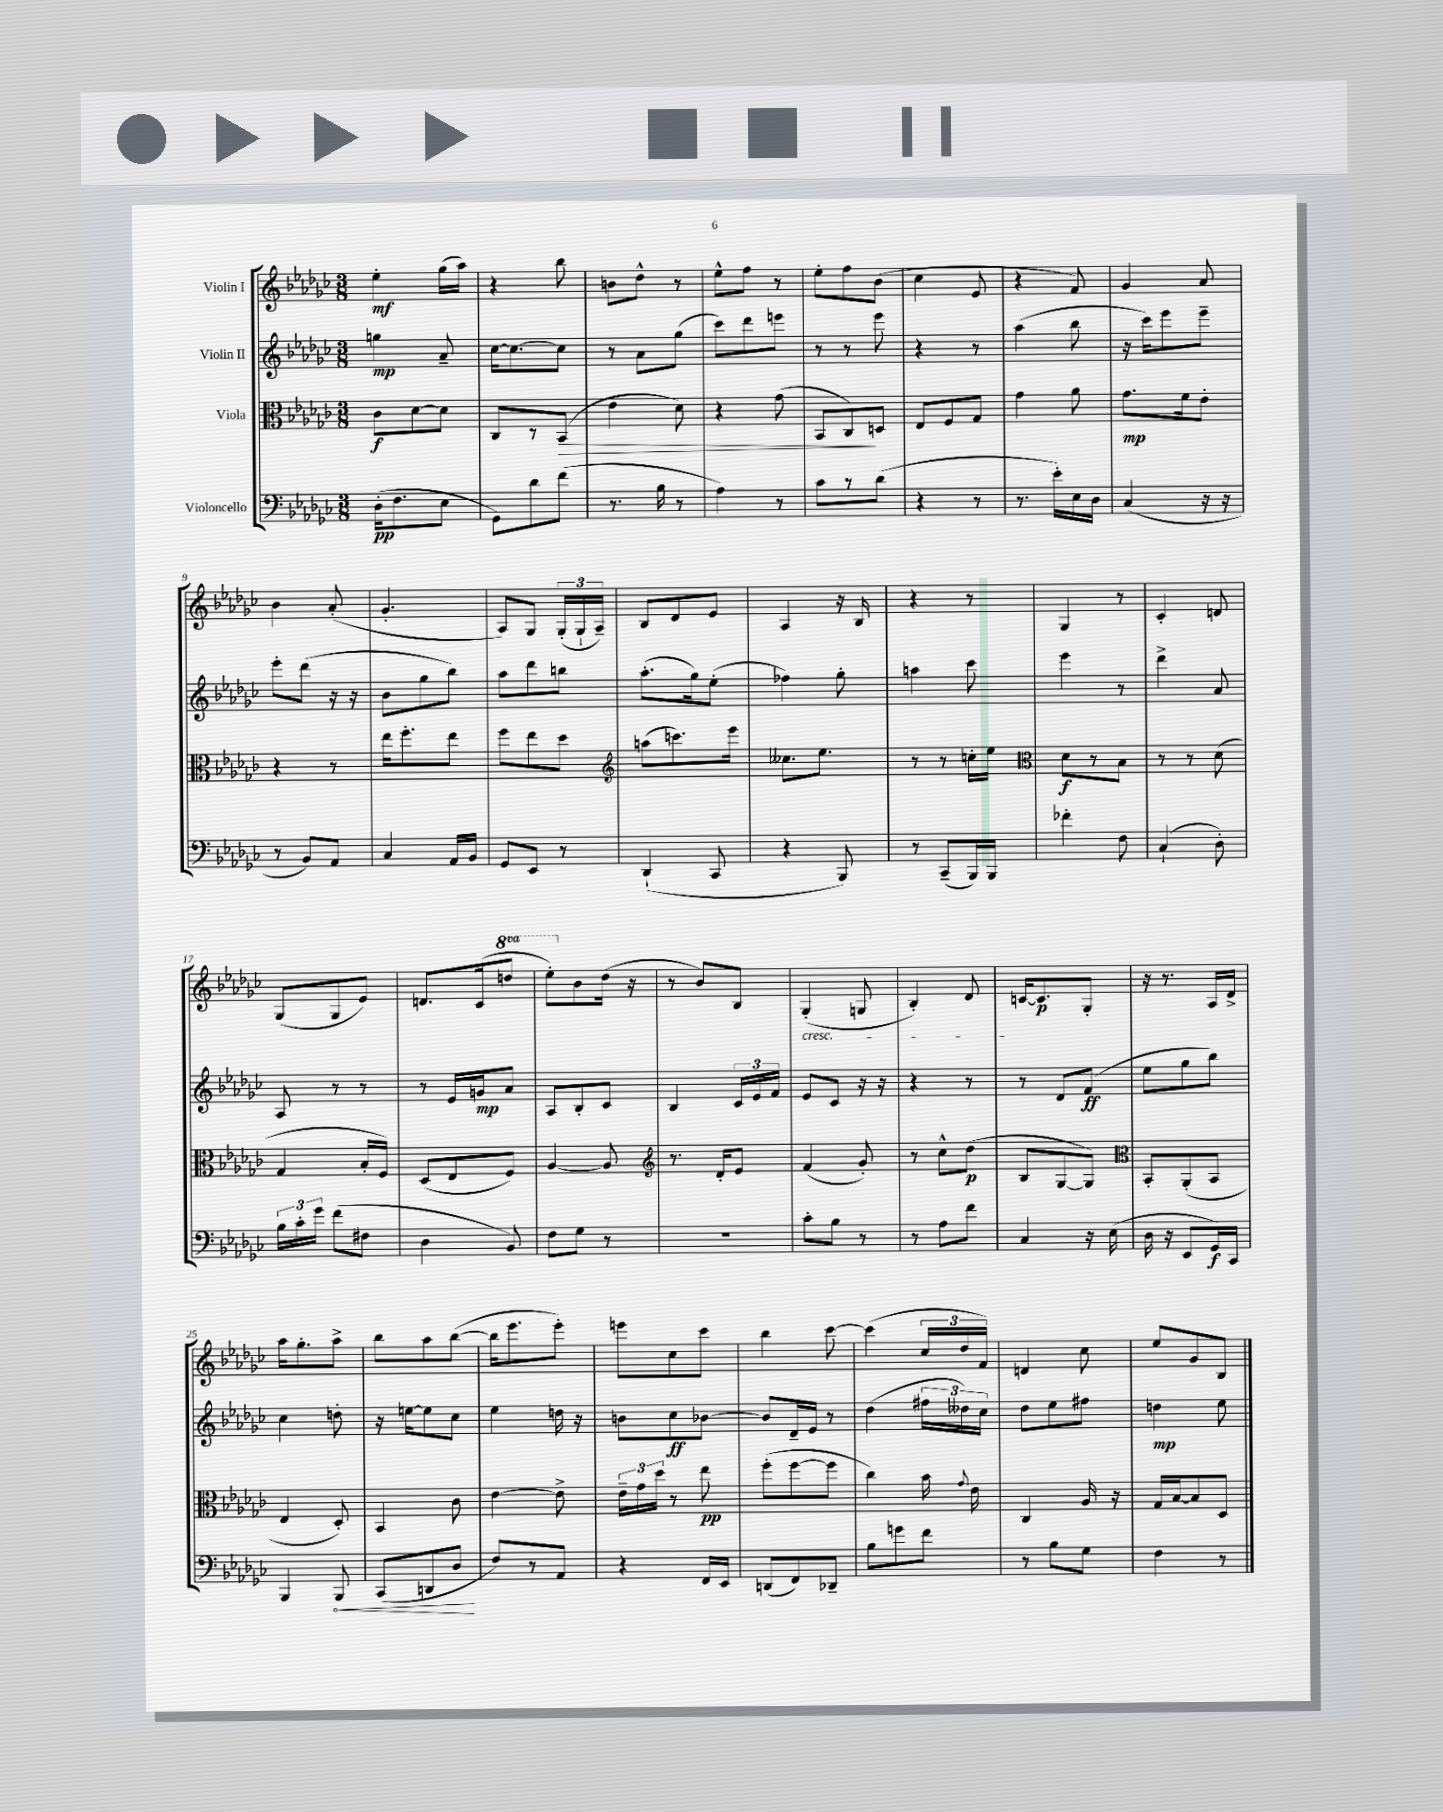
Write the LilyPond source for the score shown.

<<
\new StaffGroup <<
\new Staff = "s0" \with { instrumentName = "Violin I" } {
    \clef treble \key ges \major \numericTimeSignature \time 3/8 \set Staff.ottavationMarkups = #ottavation-simple-ordinals
    \autoBeamOff ees''4-.\mf ges''16[( aes''16]) |
    r4 bes''8 |
    b'8[ des''8]-^ r8 |
    ees''8[-^ f''8] r8 |
    ees''8[-. f''8 bes'8]( |
    ces''4 ees'8 |
    r4 f'8) |
    ges'4 aes'8 |
    bes'4 aes'8-.( |
    ges'4.-. |
    aes8[) ges8] \tuplet 3/2 { ges16[-.( ges16-! aes16]--) } |
    bes8[ des'8 ees'8] |
    aes4 r16 bes16 |
    r4 r8 |
    ges4 r8 |
    ces'4-. d'8 |
    ges8[( ges8 ees'8]) |
    d'8.[ ces'16( \ottava #1 d'''8] |
    ees'''8[-.) \ottava #0 bes'8 des''16]( r16 |
    r8 bes'8[) bes8] |
    ges4-.\cresc( g8 |
    bes4-.) des'8 |
    c'16[~\! c'8.\p ges8]-. |
    r16 r8. aes16[ des'16]-> |
    aes''16[ ges''8.-. aes''8]-> |
    bes''8[ aes''8 bes''8]~( |
    bes''16[ ees'''8. ees'''8]-.) |
    e'''8[ ces''8 ces'''8] |
    bes''4 ces'''8~ |
    ces'''4( \tuplet 3/2 { ces''16[ des''16 f'16]) } |
    d'4 ces''8 |
    ees''8[ ges'8 bes8] \bar "|." |
}
\new Staff = "s1" \with { instrumentName = "Violin II" } {
    \clef treble \key ges \major \numericTimeSignature \time 3/8
    \autoBeamOff g''4\mp aes'8-- |
    ces''16[~ ces''8.~ ces''8] |
    r8 aes'8[ ges''8]( |
    ces'''8[) des'''8 e'''8] |
    r8 r8 ees'''8 |
    r4 r8 |
    aes''4( bes''8 |
    r16 ces'''16[) ees'''8 ees'''8]-- |
    ees'''8[-. des'''8]( r16 r16 |
    bes'8[ ges''8 bes''8]) |
    aes''8[ des'''8 b''8] |
    aes''8.[-.( ges''16) ees''8]-.( |
    fes''4) ges''8-. |
    a''4 ces'''8 |
    ees'''4 r8 |
    des'''4-> aes'8 |
    aes8 r8 r8 |
    r8 ees'16[ g'16\mp aes'8] |
    aes8[ bes8-. ces'8] |
    bes4 \tuplet 3/2 { ces'16[ ees'16 f'16] } |
    ees'8[ ces'8] r16 r16 |
    r4 r8 |
    r8 des'8[ f'8]\ff( |
    ees''8[ ges''8 bes''8]) |
    ces''4 d''8-. |
    r16 e''16[~ e''8 ces''8] |
    ees''4 d''16 r16 |
    b'8[ ces''8\ff bes'8]~ |
    bes'8[ des'16-- ees'16] r8 |
    des''4( \tuplet 3/2 { fis''16[ deses''16) ces''16] } |
    des''8[ ees''8 fis''8] |
    d''4\mp ees''8 \bar "|." |
}
\new Staff = "s2" \with { instrumentName = "Viola" } {
    \clef alto \key ges \major \numericTimeSignature \time 3/8
    \autoBeamOff ces'8[\f des'8~ des'8] |
    ces8[ r8 bes,8]\>( |
    ees'4 des'8) |
    r4 ges'8( |
    bes,8[ ces8\!) d8] |
    ees8[ f8 ges8] |
    ges'4 aes'8 |
    ges'8.[\mp f'16 ees'8]-. |
    r4 r8 |
    ees''16[ f''8.-. ees''8] |
    f''8[ ees''8 des''8] |
    \clef treble a''8[( c'''8.) ees'''16] |
    ceses''8.[ ees''8.] |
    r8 r8 c''16[-. ees''16] |
    \clef alto des'8[\f r8 bes8] |
    r8 r8 des'8( |
    ges4 bes16[-. f16]) |
    des8[( ees8 f8]) |
    aes4~ aes8 |
    \clef treble r8. des'16[-. ees'8] |
    f'4( ges'8-.) |
    r8 ces''8[-^ des''8]\p( |
    bes8[ ges8~ ges8]) |
    \clef alto bes,8[-. aes,8-.( bes,8] |
    ees4 des8-.) |
    bes,4 ces'8 |
    ees'4~ ees'8-> |
    \tuplet 3/2 { ees'16[-- ges'16 des''16] } r8 ees''8\pp |
    f''8[-.( f''8~ f''8] |
    ces''4) bes'16 \appoggiatura { ges'8 } ees'16 |
    ces4 aes16 r16 |
    ges16[ bes16~ bes8 des8] \bar "|." |
}
\new Staff = "s3" \with { instrumentName = "Violoncello" } {
    \clef bass \key ges \major \numericTimeSignature \time 3/8
    \autoBeamOff des16[-.\pp( f8. ees8] |
    ges,8[) des'8 f'8]( |
    r8. bes16 r8 |
    aes4) r8 |
    ces'8[ r8 des'8]( |
    r4 r8 |
    r8. ees'16[-.) ees16 des16] |
    ces4( r16 r16 |
    r8 bes,8[) aes,8] |
    ces4 aes,16[ bes,16] |
    ges,8[ ees,8] r8 |
    des,4-!( ces,8 |
    r4 bes,,8) |
    r8 ces,8[--( bes,,16) bes,,16] |
    fes'4-. f8 |
    ces4-!( des8-.) |
    \tuplet 3/2 { bes16[ ces'16-. ges'16] } f'8[( fis8] |
    des4 bes,8) |
    f8[ ges8] r8 |
    R4. |
    ces'8[-. bes8] r8 |
    r8 aes8[ f'8] |
    ces4 r16 ees16( |
    des16 r16 ees,8[ ges,16\f) ces,16] |
    bes,,4 \once \override Hairpin.circled-tip = ##t bes,,8\< |
    ces,8[( d,8 des8]\! |
    f8[) r8 aes,8] |
    r4 f,16[ ees,16] |
    d,8[( f,8) des,8]-- |
    bes8[ g'8 f'8] |
    r8 bes8[ ges8] |
    f4 r8 \bar "|." |
}
>>
>>
